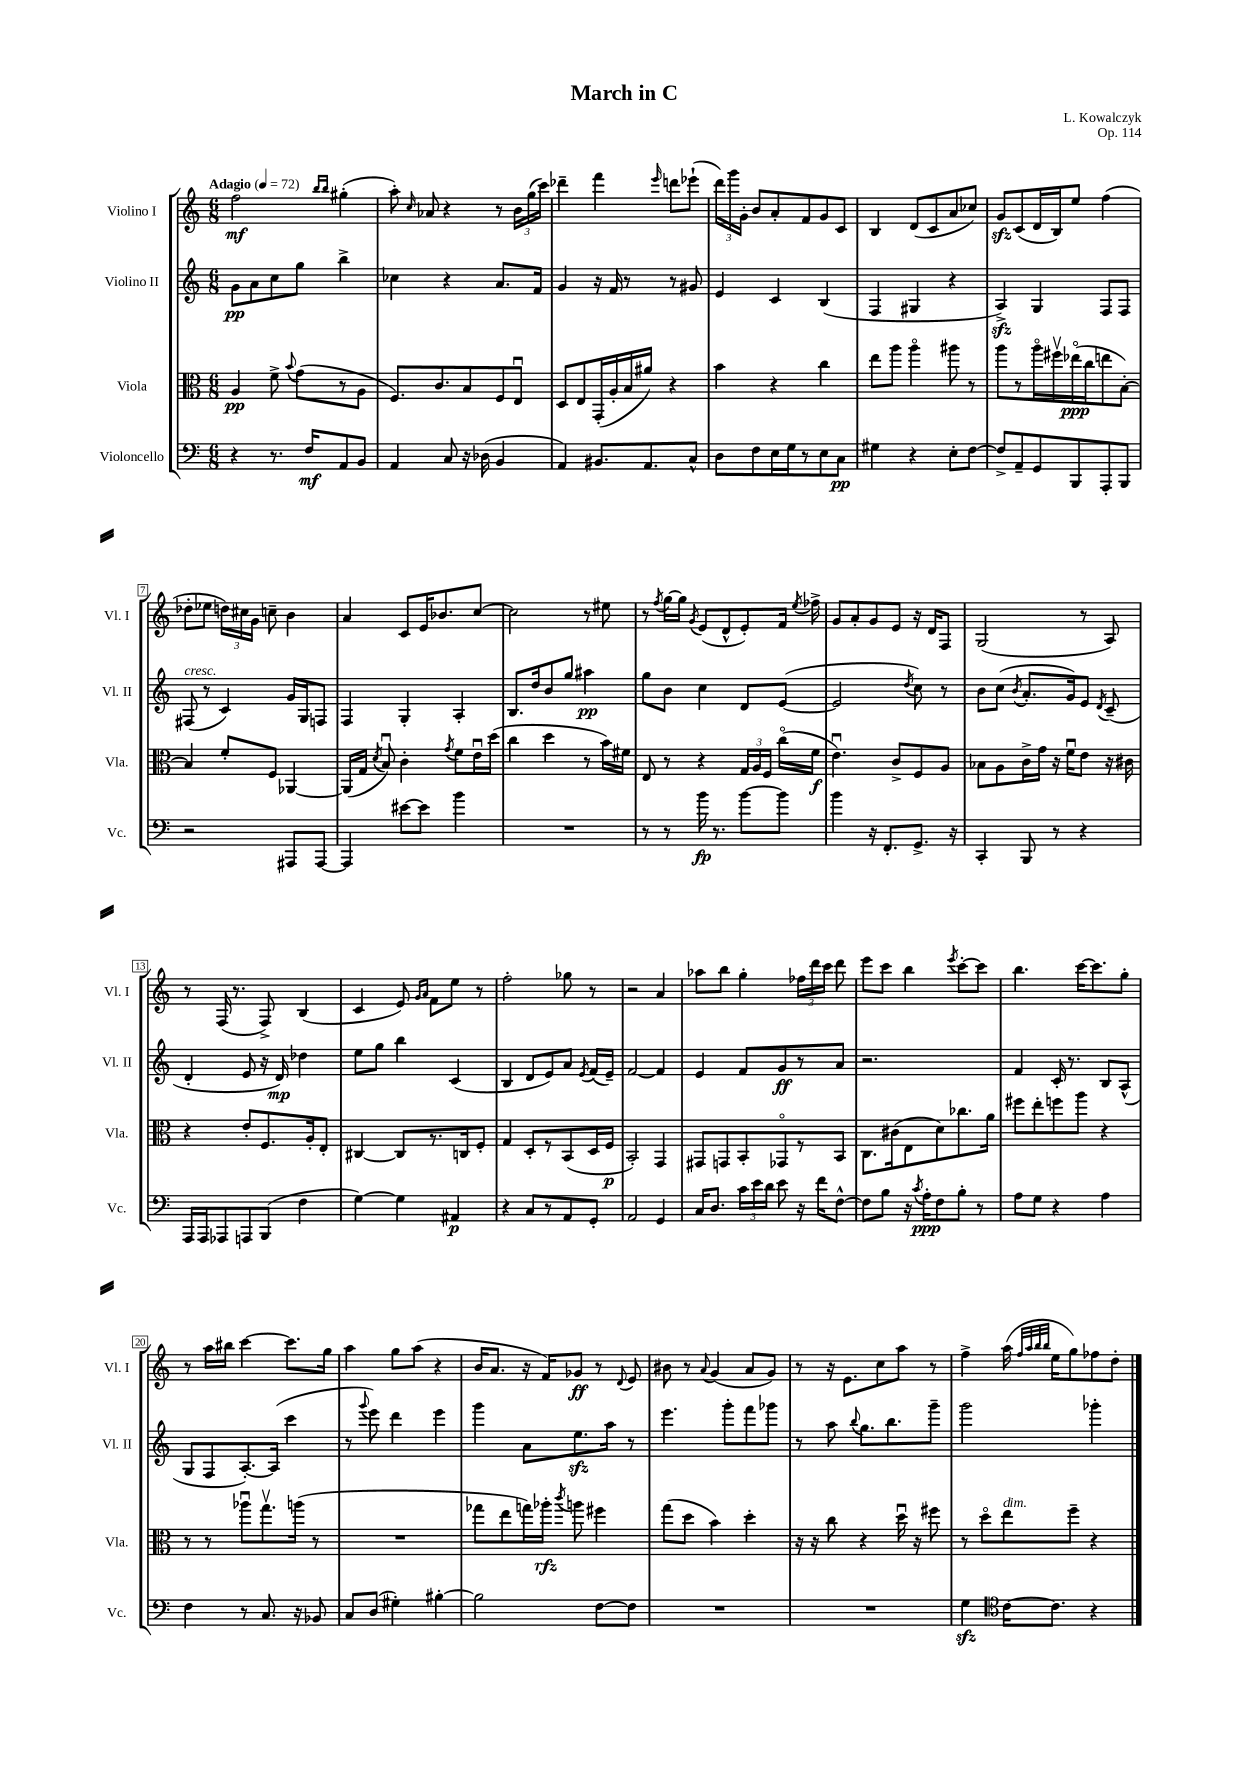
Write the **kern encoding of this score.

**kern	**dynam	**kern	**dynam	**kern	**dynam	**kern	**dynam
*part4	*part4	*part3	*part3	*part2	*part2	*part1	*part1
*staff4	*staff4	*staff3	*staff3	*staff2	*staff2	*staff1	*staff1
*I"Violoncello	*	*I"Viola	*	*I"Violino II	*	*I"Violino I	*
*I'Vc.	*	*I'Vla.	*	*I'Vl. II	*	*I'Vl. I	*
*clefF4	*	*clefC3	*	*clefG2	*	*clefG2	*
*k[]	*	*k[]	*	*k[]	*	*k[]	*
*M6/8	*	*M6/8	*	*M6/8	*	*M6/8	*
*MM72	*	*MM72	*	*MM72	*	*MM72	*
=1	=1	=1	=1	=1	=1	=1	=1
!	!	!	!	!	!	!LO:TX:a:B:t=Adagio	!
4r	.	4A/	pp	8g\L	pp	2ff\	mf
.	.	.	.	8a\	.	.	.
8.r	.	8f^\	.	8cc\	.	.	.
.	.	8qqb/	.	.	.	.	.
.	.	(8g\L	.	8gg\J	.	.	.
16F/KL	mf	.	.	.	.	.	.
.	.	.	.	.	.	16qqbb/LL	.
.	.	.	.	.	.	16qqbb/JJ	.
8AA/	.	8r	.	4bb^\	.	(4gg#X'\	.
8BB/J	.	8A\J	.	.	.	.	.
=2	=2	=2	=2	=2	=2	=2	=2
4AA/	.	8.F/L)	.	4cc-X\	.	8aa'\)	.
.	.	.	.	.	.	16qqcc/	.
.	.	.	.	.	.	8a-X/	.
.	.	8.c/	.	.	.	.	.
8C/	.	.	.	4r	.	4r	.
16r	.	8B/	.	.	.	.	.
(16D-X\	.	.	.	.	.	.	.
4BB/	.	8F/	.	8.a/L	.	8r	.
.	.	8Eu/J	.	.	.	24b\LL	.
.	.	.	.	.	.	(24gg\	.
.	.	.	.	16f/Jk	.	.	.
.	.	.	.	.	.	24ccc\JJ)	.
=3	=3	=3	=3	=3	=3	=3	=3
4AA/)	.	8D/L	.	4g/	.	4ddd-X~\	.
.	.	8E/	.	.	.	.	.
8.BB#X/L	.	(16GG'/L	.	16r	.	4fff\	.
.	.	16A'/	.	16f/	.	.	.
.	.	16B/	.	8r	.	.	.
8.AA/	.	16a#X/JJ)	.	.	.	.	.
.	.	.	.	.	.	16qqeee/	.
.	.	4r	.	8r	.	8dddn\L	.
8C^^/J	.	.	.	8g#X/	.	(8eee-X`\J	.
=4	=4	=4	=4	=4	=4	=4	=4
8D\L	.	4b\	.	4e/	.	24ddd\LL)	.
.	.	.	.	.	.	24ggg\	.
.	.	.	.	.	.	24g'\JJ	.
8F\	.	.	.	.	.	8b/L	.
16E\L	.	4r	.	4c/	.	8a'/	.
16G\J	.	.	.	.	.	.	.
8r	.	.	.	.	.	8f/	.
8E\	.	4cc\	.	(4B/	.	8g/	.
8C\J	pp	.	.	.	.	8c/J	.
=5	=5	=5	=5	=5	=5	=5	=5
4G#X\	.	8ee\L	.	4F/	.	4B/	.
.	.	8aa\J	.	.	.	.	.
4r	.	4aa\	.	4G#X/	.	(8d/L	.
.	.	.	.	.	.	8c/	.
8E'\L	.	8aa#X\	.	4r	.	8a/	.
[8F\J	.	8r	.	.	.	8cc-X/J)	.
=6	=6	=6	=6	=6	=6	=6	=6
8F^/L]	.	8aa\L	.	4Azz^/)	.	8gzz/L	.
8AA~/	.	8r	.	.	.	(8c/	.
8GG/	.	16aa\L	.	4G/	.	16d/L	.
.	.	16ff#Xv\	.	.	.	16B/J)	.
8BBB/	.	(16ee-X\	ppp	.	.	8ee/J	.
.	.	16cc\J	.	.	.	.	.
8AAA'/	.	8een\	.	8F/L	.	(4ff\	.
8BBB/J	.	[8B'\J)	.	8F/J	.	.	.
!!LO:LB:g=z
=7	=7	=7	=7	=7	=7	=7	=7
!	!	!	!	!LO:TX:a:i:t=cresc.	!	!	!
2r	.	4B/]	.	(8F#X/	.	8dd-X'\L	.
.	.	.	.	8r	.	8ee-X\J	.
.	.	8f'/L	.	4c/)	.	24ddn\LL)	.
.	.	.	.	.	.	24cc#X\	.
.	.	.	.	.	.	24g\JJ	.
.	.	8F/J	.	.	.	8ccn~\	.
8AAA#X/L	.	[4AA-X/	.	16g/LL	.	4b\	.
.	.	.	.	16G/J	.	.	.
[8AAA#/J	.	.	.	8Fn/J	.	.	.
=8	=8	=8	=8	=8	=8	=8	=8
4AAA#/]	.	(16AA-/LL]	.	4F/	.	4a/	.
.	.	16G/JJ	.	.	.	.	.
.	.	8qd/	.	.	.	.	.
.	.	8Bu/)	.	.	.	.	.
[8e#X\L	.	4c'\	.	4G'/	.	8c/L	.
8e#\J]	.	.	.	.	.	16e/K	.
.	.	.	.	.	.	8.b-X/	.
.	.	8qg/	.	.	.	.	.
4b\	.	8f\L	.	4A'/	.	.	.
.	.	16eu\L	.	.	.	[8cc/J	.
.	.	(16dd\JJ	.	.	.	.	.
=9	=9	=9	=9	=9	=9	=9	=9
2.r	.	4cc\	.	8.B/L	.	2cc\]	.
.	.	.	.	16dd/k	.	.	.
.	.	4dd\	.	8b/	.	.	.
.	.	.	.	8gg/J	.	.	.
.	.	8r	.	4aa#X\	pp	8r	.
.	.	16b\LL)	.	.	.	8ee#X\	.
.	.	16f#X\JJ	.	.	.	.	.
=10	=10	=10	=10	=10	=10	=10	=10
8r	.	8E/	.	8gg\L	.	8r	.
.	.	.	.	.	.	8qff/	.
8r	.	8r	.	8b\J	.	[16gg\LL	.
.	.	.	.	.	.	16gg\JJ]	.
.	.	.	.	.	.	8qg/	.
16b\	fp	4r	.	4cc\	.	(8e/L	.
8.r	.	.	.	.	.	.	.
.	.	.	.	.	.	8d^^/	.
[8b\L	.	24G/LL	.	8d/L	.	8e'/)	.
.	.	24A/	.	.	.	.	.
.	.	24F/JJ	.	.	.	.	.
8b\J]	.	(16cc\LL	.	([8e/J	.	16f/Jk	.
.	.	.	.	.	.	8qee/	.
.	.	16f\JJ	f	.	.	16ff-X^\	.
=11	=11	=11	=11	=11	=11	=11	=11
4b\	.	4.eu\)	.	2e/]	.	8g/L	.
.	.	.	.	.	.	8a'/	.
16r	.	.	.	.	.	8g/	.
8.FF'/L	.	.	.	.	.	.	.
.	.	8c^/L	.	.	.	8e/J	.
.	.	.	.	8qdd/	.	.	.
8.GG^/J	.	8F/	.	8cc\)	.	16r	.
.	.	.	.	.	.	16d/KL	.
.	.	8A/J	.	8r	.	8F/J	.
16r	.	.	.	.	.	.	.
=12	=12	=12	=12	=12	=12	=12	=12
4CC'/	.	8B-X\L	.	8b\L	.	(2G/	.
.	.	8A\	.	(8cc\J	.	.	.
.	.	.	.	8qb/	.	.	.
8BBB/	.	16c^\L	.	8.a'/L	.	.	.
.	.	16g\JJ	.	.	.	.	.
8r	.	16r	.	.	.	.	.
.	.	16fu\KL	.	16g/k)	.	.	.
4r	.	8e\J	.	8e/J	.	8r	.
.	.	.	.	8qd/	.	.	.
.	.	16r	.	(8c~/	.	8A/)	.
.	.	16c#X\	.	.	.	.	.
!!LO:LB:g=z
=13	=13	=13	=13	=13	=13	=13	=13
16AAA/LL	.	4r	.	4d'/	.	8r	.
16AAA/J	.	.	.	.	.	.	.
8AAA-X/	.	.	.	.	.	(16F/	.
.	.	.	.	.	.	8.r	.
8AAAn/	.	8e'/L	.	8e/	.	.	.
(8BBB/J	.	8.F/	.	16r	.	8F^/)	.
.	.	.	.	16d/)	mp	.	.
4F\	.	.	.	4dd-X\	.	(4B/	.
.	.	16A'/k	.	.	.	.	.
.	.	8E'/J	.	.	.	.	.
=14	=14	=14	=14	=14	=14	=14	=14
[4G\)	.	[4C#X/	.	8ee\L	.	4c/	.
.	.	.	.	8gg\J	.	.	.
4G\]	.	8C#/L]	.	4bb\	.	8e/)	.
.	.	.	.	.	.	16qqg/LL	.
.	.	.	.	.	.	16qqa/JJ	.
.	.	8.r	.	.	.	8f\L	.
4AA#X/	p	.	.	(4c/	.	8ee\J	.
.	.	16Cn/k	.	.	.	.	.
.	.	8F'/J	.	.	.	8r	.
=15	=15	=15	=15	=15	=15	=15	=15
4r	.	4G/	.	4B/	.	2ff'\	.
8C/L	.	8D'/L	.	8d/L	.	.	.
8r	.	8r	.	8e/)	.	.	.
8AA/	.	(8BB/	.	8a/J	.	8gg-X\	.
.	.	.	.	8qe/	.	.	.
8GG'/J	.	16D/L	.	(16f/LL	.	8r	.
.	.	16F/JJ	p	16e~/JJ)	.	.	.
=16	=16	=16	=16	=16	=16	=16	=16
2AA/	.	2BB'/)	.	[2f/	.	2r	.
4GG/	.	4GG/	.	4f/]	.	4a/	.
=17	=17	=17	=17	=17	=17	=17	=17
16C/KL	.	8GG#X/L	.	4e/	.	8aa-X\L	.
8.D/J	.	.	.	.	.	.	.
.	.	8GGn/	.	.	.	8bb\J	.
24c\LL	.	8BB'/	.	8f/L	.	4gg'\	.
24e\	.	.	.	.	.	.	.
24d\JJ	.	.	.	.	.	.	.
8e\	.	8GG-X/	.	8g/	ff	.	.
16r	.	8r	.	8r	.	24ff-X\LL	.
.	.	.	.	.	.	24ddd\	.
16f\KL	.	.	.	.	.	.	.
.	.	.	.	.	.	24ccc\JJ	.
[8F^^\J	.	8BB/J	.	8a/J	.	8ddd\	.
=18	=18	=18	=18	=18	=18	=18	=18
8F\L]	.	8.C\L	.	2.r	.	8eee\L	.
8B\J	.	.	.	.	.	8ccc\J	.
.	.	(16c#X\k	.	.	.	.	.
16r	.	8E\	.	.	.	4bb\	.
8qc/	.	.	.	.	.	.	.
16A'\KL	ppp	.	.	.	.	.	.
8F\	.	8d\)	.	.	.	.	.
.	.	.	.	.	.	8qeee/	.
8B'\J	.	8.cc-X\	.	.	.	[8ccc'\L	.
8r	.	.	.	.	.	8ccc\J]	.
.	.	16a\Jk	.	.	.	.	.
=19	=19	=19	=19	=19	=19	=19	=19
8A\L	.	8ff#X\L	.	4f/	.	4.bb\	.
8G\J	.	8ee'\	.	.	.	.	.
4r	.	8ffn\	.	16c'/	.	.	.
.	.	.	.	8.r	.	.	.
.	.	8aa\J	.	.	.	[16ccc\KL	.
.	.	.	.	.	.	8.ccc\]	.
4A\	.	4r	.	8B/L	.	.	.
.	.	.	.	(8A^^/J	.	8gg'\J	.
!!LO:LB:g=z
=20	=20	=20	=20	=20	=20	=20	=20
4F\	.	8r	.	8G/L	.	8r	.
.	.	8r	.	8F/	.	16aa\LL	.
.	.	.	.	.	.	16bb#X\JJ	.
8r	.	8aa-Xu\L	.	[8.A'/)	.	[4ccc\	.
8.C/	.	8.ggv\	.	.	.	.	.
.	.	.	.	(16A/Jk]	.	.	.
.	.	.	.	4ccc\	.	8.ccc\L]	.
16r	.	(16aan\Jk	.	.	.	.	.
8BB-X/	.	8r	.	.	.	.	.
.	.	.	.	.	.	16gg\Jk	.
=21	=21	=21	=21	=21	=21	=21	=21
8C/L	.	2.r	.	8r	.	4aa\	.
.	.	.	.	8qqggg/	.	.	.
(8D/J	.	.	.	8eee\)	.	.	.
4G#X'\)	.	.	.	4ddd\	.	8gg\L	.
.	.	.	.	.	.	(8aa\J	.
[4B#X'\	.	.	.	4eee\	.	4r	.
=22	=22	=22	=22	=22	=22	=22	=22
2B#\]	.	8gg-X\L	.	4ggg\	.	16b/KL	.
.	.	.	.	.	.	8.a/J	.
.	.	8ee\	.	.	.	.	.
.	.	16ggn\L)	.	8a\L	.	16r	.
.	.	16aa-X'\JJ	rfz	.	.	16f/KL)	.
.	.	8qccc/	.	.	.	.	.
.	.	8aan\	.	8.eezz\	.	8g-X/J	ff
[8F\L	.	4ff#X\	.	.	.	8r	.
.	.	.	.	16aa\Jk	.	.	.
.	.	.	.	.	.	8qqd/	.
8F\J]	.	.	.	8r	.	8e/	.
=23	=23	=23	=23	=23	=23	=23	=23
2.r	.	(8gg\L	.	4.eee\	.	8b#X\	.
.	.	8dd\J	.	.	.	8r	.
.	.	.	.	.	.	8qqa/	.
.	.	4b\)	.	.	.	(4g/	.
.	.	.	.	8ggg'\L	.	.	.
.	.	4dd'\	.	8fff\	.	8a/L	.
.	.	.	.	8ggg-X\J	.	8g/J)	.
=24	=24	=24	=24	=24	=24	=24	=24
2.r	.	16r	.	8r	.	8r	.
.	.	16r	.	.	.	.	.
.	.	8cc\	.	8aa\	.	16r	.
.	.	.	.	.	.	8.e\L	.
.	.	.	.	8qqbb/	.	.	.
.	.	4r	.	8.gg\L	.	.	.
.	.	.	.	.	.	8cc\	.
.	.	.	.	8.bb\	.	.	.
.	.	16ddu\	.	.	.	8aa\J	.
.	.	16r	.	.	.	.	.
.	.	8ff#X\	.	8ggg~\J	.	8r	.
=25	=25	=25	=25	=25	=25	=25	=25
4Gzz\	.	8r	.	2ggg\	.	4ff^\	.
.	.	8dd\L	.	.	.	.	.
*clefC4	*	*	*	*	*	*	*
!	!	!LO:TX:a:i:t=dim.	!	!	!	!	!
[16c\KL	.	8ee\	.	.	.	(16aa\	.
.	.	.	.	.	.	32qqff/LLL	.
.	.	.	.	.	.	32qqaa/	.
.	.	.	.	.	.	32qqbb/	.
.	.	.	.	.	.	32qqbb/JJJ	.
8.c\J]	.	.	.	.	.	16ee\KL	.
.	.	8ff~\J	.	.	.	8gg\)	.
4r	.	4r	.	4ggg-X'\	.	8ff-X\	.
.	.	.	.	.	.	8dd'\J	.
==	==	==	==	==	==	==	==
*-	*-	*-	*-	*-	*-	*-	*-
